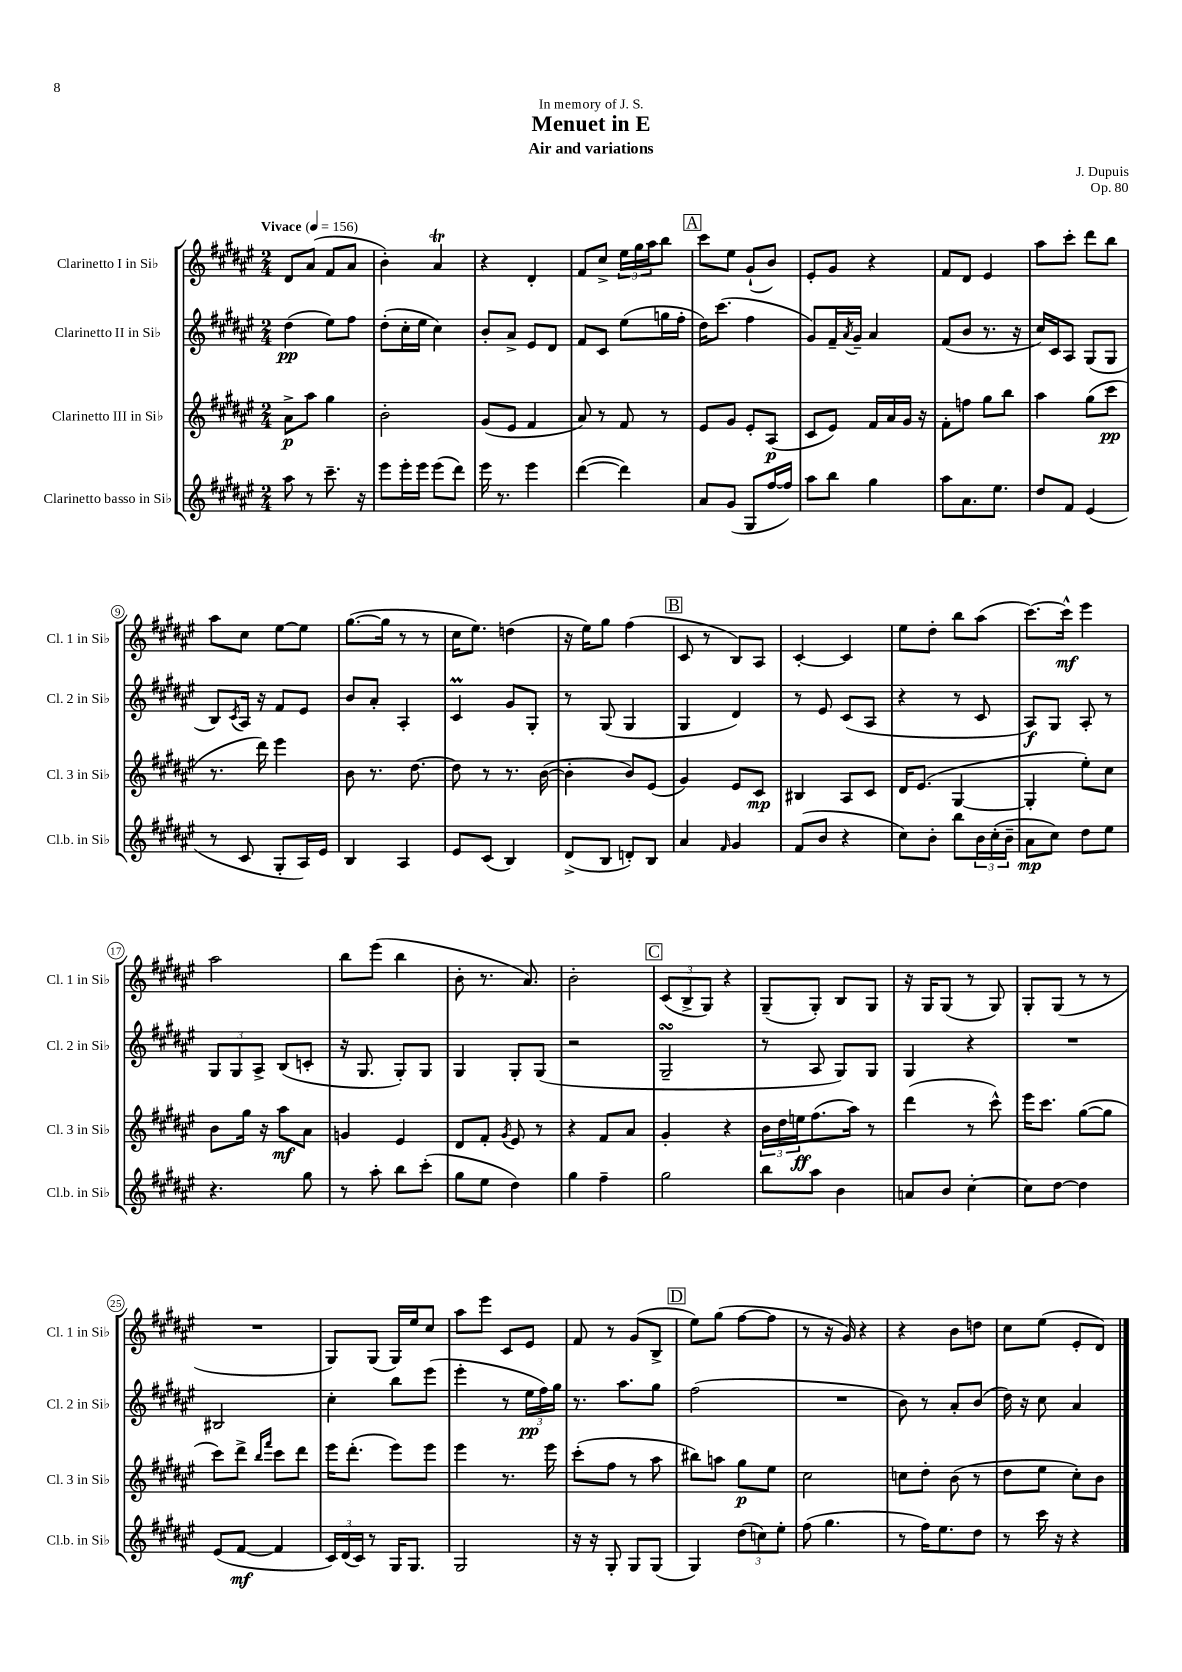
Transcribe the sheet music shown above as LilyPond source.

\header { title = "Menuet in E" composer = "J. Dupuis" subtitle = "Air and variations" dedication = "In memory of J. S." opus = "Op. 80" }
<<
\new StaffGroup <<
\new Staff = "s0" \with { instrumentName = "Clarinetto I in Sib" shortInstrumentName = "Cl. 1 in Sib" } {
    \clef treble \key fis \major \numericTimeSignature \time 2/4 \tempo "Vivace" 4 = 156
    dis'8 ais'8( fis'8 ais'8 |
    b'4-.) ais'4\trill |
    r4 dis'4-. |
    fis'8 cis''8-> \tuplet 3/2 { eis''16 gis''16 ais''16 } b''8 |
    \mark \markup { \box "A" } cis'''8 eis''8 gis'8-!( b'8) |
    eis'8-. gis'8 r4 |
    fis'8 dis'8 eis'4 |
    ais''8 cis'''8-. dis'''8 b''8 |
    ais''8 cis''8 eis''8~ eis''8 |
    gis''8.~( gis''16 r8 r8 |
    cis''16 eis''8.) d''4( |
    r16 eis''16) gis''8 fis''4( |
    \mark \markup { \box "B" } cis'8 r8 b8) ais8 |
    cis'4~-. cis'4 |
    eis''8 dis''8-. b''8 ais''8( |
    cis'''8.~) cis'''16-^\mf eis'''4 |
    ais''2 |
    b''8 eis'''8( b''4 |
    b'8-. r8. ais'8.) |
    b'2-. |
    \mark \markup { \box "C" } \tuplet 3/2 { cis'8( b8-> gis8) } r4 |
    gis8--( gis8-.) b8 gis8 |
    r16 gis16 gis8( r8 gis8) |
    gis8-. gis8( r8 r8 |
    R2 |
    gis8) gis8( gis16) eis''16 cis''8 |
    ais''8 eis'''8 cis'8 eis'8 |
    fis'8 r8 gis'8( b8-> |
    \mark \markup { \box "D" } eis''8) gis''8( fis''8~ fis''8 |
    r8 r16 gis'16) r4 |
    r4 b'8 d''8 |
    cis''8 eis''8( eis'8-. dis'8) \bar "|." |
}
\new Staff = "s1" \with { instrumentName = "Clarinetto II in Sib" shortInstrumentName = "Cl. 2 in Sib" } {
    \clef treble \key fis \major \numericTimeSignature \time 2/4
    dis''4\pp( eis''8) fis''8 |
    dis''8-.( cis''16-. eis''16 cis''4) |
    b'8-. ais'8-> eis'8 dis'8 |
    fis'8 cis'8 eis''8( g''16 fis''16-. |
    \mark \markup { \box "A" } dis''16) cis'''8.( fis''4 |
    gis'8) fis'16-- \acciaccatura { ais'8 } gis'16-- ais'4 |
    fis'8( b'8 r8. r16 |
    cis''16) cis'16 ais8 gis8( gis8 |
    b8) \acciaccatura { cis'8 } ais16 r16 fis'8 eis'8 |
    b'8 ais'8-. ais4-. |
    cis'4\prall gis'8 gis8-. |
    r8 gis8( gis4 |
    \mark \markup { \box "B" } gis4 dis'4) |
    r8 eis'8 cis'8( ais8 |
    r4 r8 cis'8 |
    ais8\f) gis8 ais8-. r8 |
    \tuplet 3/2 { gis8 gis8 ais8-> } b8( c'8-. |
    r16 gis8. gis8-.) gis8 |
    gis4 gis8-. gis8( |
    r2 |
    \mark \markup { \box "C" } gis2--\turn |
    r8 ais8 gis8) gis8 |
    gis4 r4 |
    R2 |
    bis2 |
    cis''4-. b''8 eis'''8( |
    eis'''4-. r8 \tuplet 3/2 { eis''16\pp fis''16) gis''16 } |
    r8. ais''8. gis''8 |
    \mark \markup { \box "D" } fis''2( |
    R2 |
    b'8) r8 ais'8-. b'8( |
    dis''16) r16 cis''8 ais'4 \bar "|." |
}
\new Staff = "s2" \with { instrumentName = "Clarinetto III in Sib" shortInstrumentName = "Cl. 3 in Sib" } {
    \clef treble \key fis \major \numericTimeSignature \time 2/4
    ais'8->\p ais''8 gis''4 |
    b'2-. |
    gis'8( eis'8 fis'4 |
    ais'8) r8 fis'8 r8 |
    \mark \markup { \box "A" } eis'8 gis'8 eis'8-. ais8\p( |
    cis'8 eis'8) fis'16 ais'16 gis'16 r16 |
    fis'8-. f''8 gis''8 b''8 |
    ais''4 gis''8( cis'''8\pp |
    r8. dis'''16) eis'''4 |
    b'8 r8. dis''8.~ |
    dis''8 r8 r8. b'16~( |
    b'4-. b'8) eis'8( |
    \mark \markup { \box "B" } gis'4) eis'8 cis'8\mp |
    bis4 ais8 cis'8 |
    dis'16 eis'8.( gis4~ |
    gis4-. eis''8-.) cis''8 |
    b'8 gis''16 r16 ais''8\mf ais'8 |
    g'4 eis'4 |
    dis'8 fis'8-. \acciaccatura { gis'8 } eis'8 r8 |
    r4 fis'8 ais'8 |
    \mark \markup { \box "C" } gis'4-. r4 |
    \tuplet 3/2 { b'16 dis''16 e''16\ff } fis''8.( ais''16) r8 |
    dis'''4( r8 cis'''8-^) |
    eis'''16 cis'''8. gis''8~( gis''8 |
    cis'''8) dis'''8-> \grace { b''16 fis'''16 } cis'''8 dis'''8 |
    eis'''16 dis'''8.-.( eis'''8) eis'''8 |
    eis'''4 r8. eis'''16 |
    cis'''8-.( fis''8 r8 ais''8 |
    \mark \markup { \box "D" } bis''8) a''8 gis''8\p eis''8 |
    cis''2 |
    c''8 dis''8-. b'8( r8 |
    dis''8 eis''8 cis''8-.) b'8 \bar "|." |
}
\new Staff = "s3" \with { instrumentName = "Clarinetto basso in Sib" shortInstrumentName = "Cl.b. in Sib" } {
    \clef treble \key fis \major \numericTimeSignature \time 2/4
    ais''8 r8 cis'''8.-- r16 |
    eis'''8 eis'''16-. eis'''16 eis'''8( dis'''8) |
    eis'''16 r8. eis'''4 |
    dis'''4~( dis'''4) |
    \mark \markup { \box "A" } ais'8 gis'8( gis8 fis''16~ fis''16) |
    ais''8 b''8 gis''4 |
    ais''8 ais'8. eis''8. |
    dis''8 fis'8 eis'4( |
    r8 cis'8 gis8-. ais16) eis'16 |
    b4 ais4 |
    eis'8 cis'8( b4) |
    dis'8->( b8 d'8-.) b8 |
    \mark \markup { \box "B" } ais'4 \grace { fis'16 } gis'4 |
    fis'8( b'8 r4 |
    cis''8) b'8-. b''8 \tuplet 3/2 { b'16 cis''16-.( b'16-- } |
    ais'8\mp cis''8) dis''8 eis''8 |
    r4. gis''8 |
    r8 ais''8-. b''8 cis'''8-.( |
    gis''8 eis''8 dis''4) |
    gis''4 fis''4-- |
    \mark \markup { \box "C" } gis''2 |
    b''8 ais''8 b'4 |
    a'8 b'8 cis''4~-. |
    cis''8 dis''8~ dis''4 |
    eis'8( fis'8~\mf fis'4 |
    \tuplet 3/2 { cis'16) dis'16( cis'16) } r8 gis16 gis8. |
    gis2 |
    r16 r16 gis8-. gis8 gis8( |
    \mark \markup { \box "D" } gis4) \tuplet 3/2 { dis''8( c''8) eis''8-. } |
    fis''8( gis''4. |
    r8 fis''16) eis''8. dis''8 |
    r8 cis'''16 r16 r4 \bar "|." |
}
>>
>>
\layout { \context { \Score \override BarNumber.stencil = #(make-stencil-circler 0.1 0.3 ly:text-interface::print) } }
